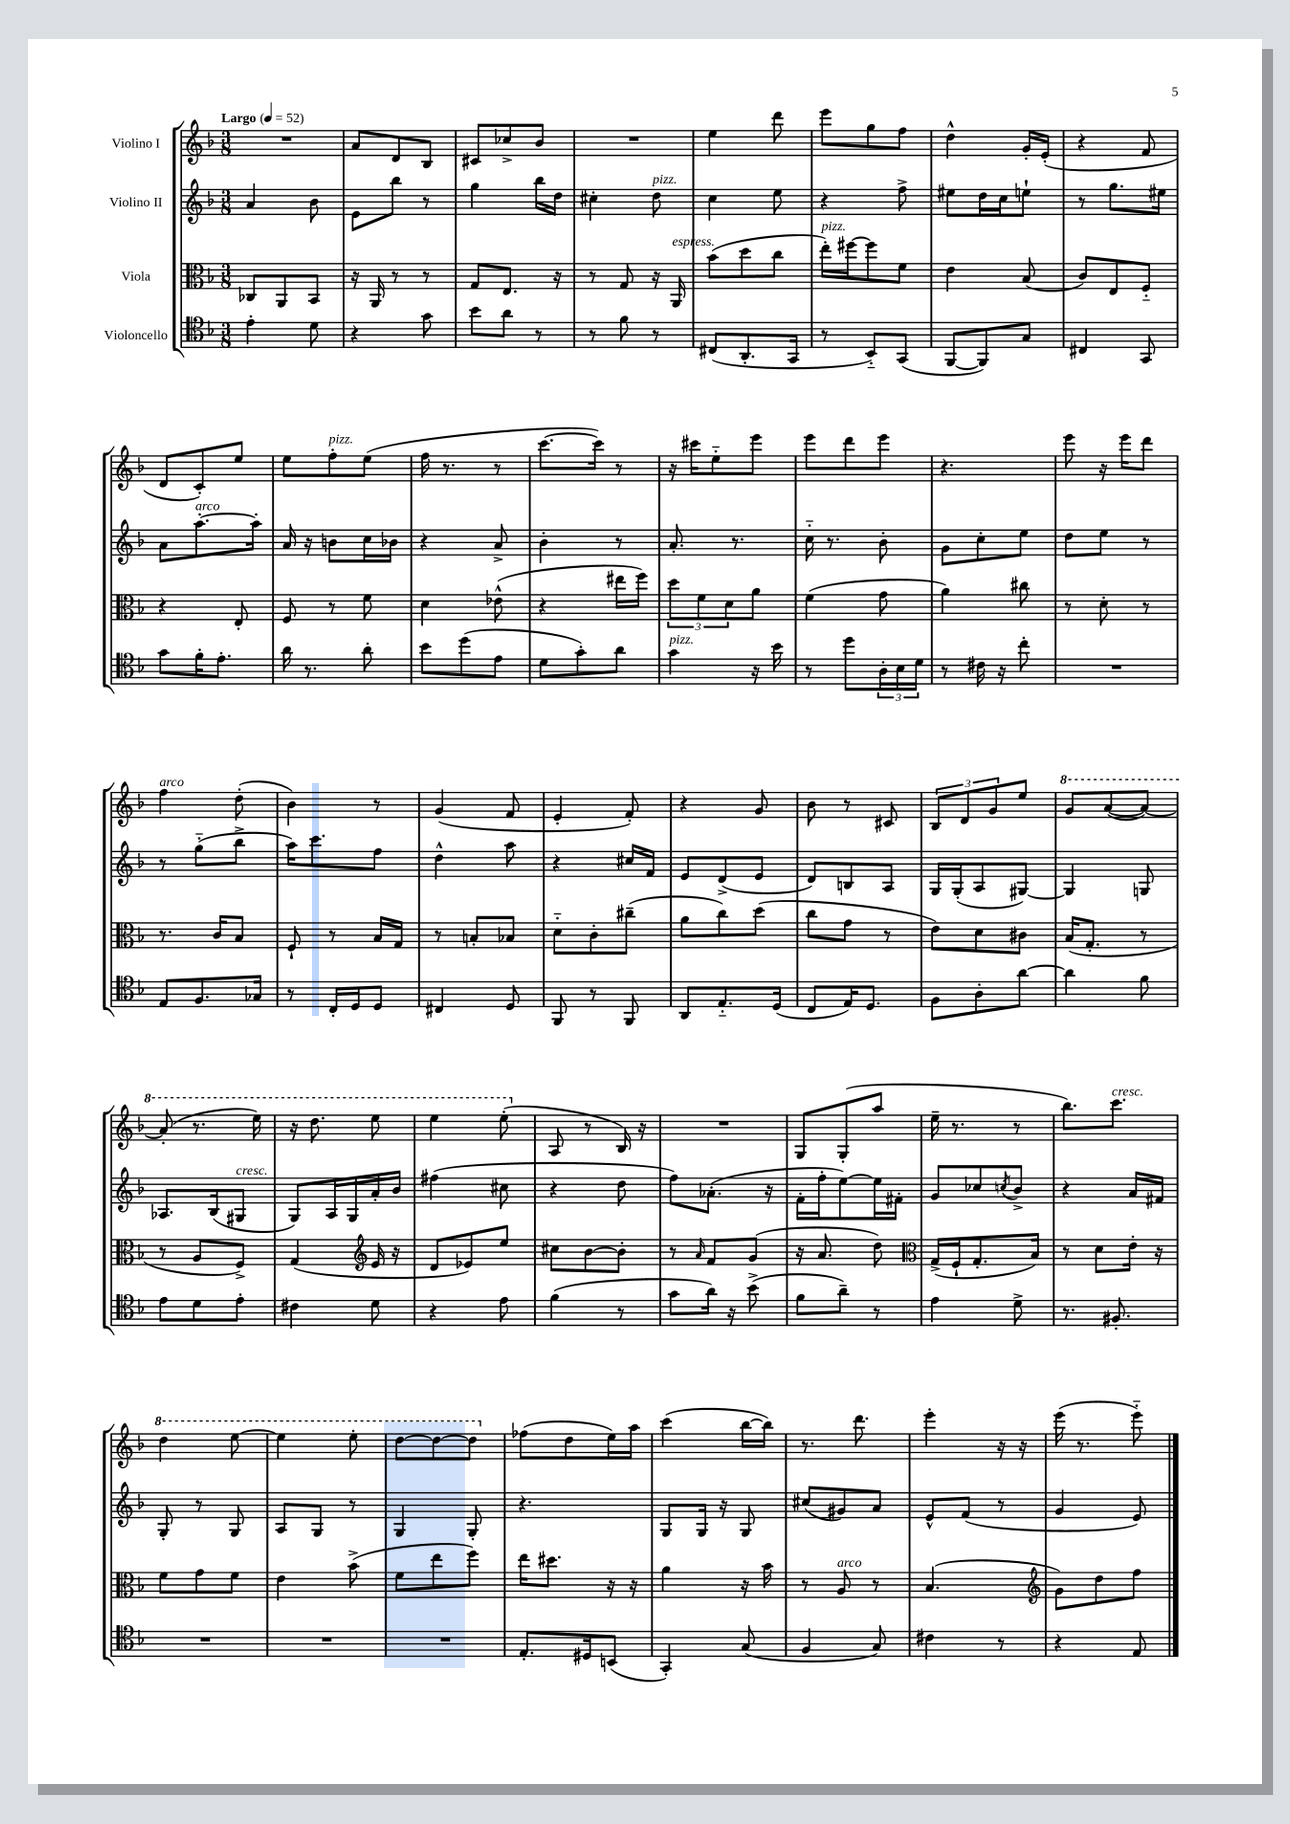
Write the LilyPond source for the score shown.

<<
\new StaffGroup <<
\new Staff = "s0" \with { instrumentName = "Violino I" } {
    \clef treble \key f \major \numericTimeSignature \time 3/8 \tempo "Largo" 4 = 52
    R4. |
    a'8 d'8 bes8 |
    cis'8 ces''8-> bes'8 |
    R4. |
    e''4 d'''8 |
    e'''8 g''8 f''8 |
    d''4-^ g'16-. e'16-.( |
    r4 f'8 |
    d'8 c'8-.) e''8 |
    e''8 f''8-.^\markup { \italic "pizz." } e''8( |
    f''16 r8. r8 |
    c'''8.~ c'''16) r8 |
    r16 cis'''16 e''8-_ e'''8 |
    e'''8 d'''8 e'''8 |
    r4. |
    e'''8 r16 e'''16 d'''8 |
    f''4^\markup { \italic "arco" } d''8-.( |
    bes'4) r8 |
    g'4( f'8 |
    e'4-. f'8-.) |
    r4 g'8 |
    bes'8 r8 cis'8 |
    \tuplet 3/2 { bes8 d'8 g'8 } e''8 |
    \ottava #1 g''8 a''8~( a''8~) |
    a''8-.( r8. e'''16) |
    r16 d'''8. e'''8 |
    e'''4 e'''8-.( \ottava #0 |
    a8 r8 bes16) r16 |
    R4. |
    g8 g8-.( a''8 |
    e''16-- r8. r8 |
    bes''8.) c'''8.^\markup { \italic "cresc." } |
    \ottava #1 d'''4 e'''8~ |
    e'''4 e'''8-. |
    d'''8~ d'''8~ d'''8 \ottava #0 |
    fes''8( d''8 e''16) a''16 |
    c'''4( bes''16~ bes''16) |
    r8. d'''8. |
    e'''4-. r16 r16 |
    e'''16( r8. e'''8-_) \bar "|." |
}
\new Staff = "s1" \with { instrumentName = "Violino II" } {
    \clef treble \key f \major \numericTimeSignature \time 3/8
    a'4 bes'8 |
    e'8 bes''8 r8 |
    g''4 bes''16 d''16 |
    cis''4-. d''8^\markup { \italic "pizz." } |
    c''4 e''8 |
    r4 f''8-> |
    eis''8 d''16 c''16 e''8-! |
    r8 g''8. eis''16 |
    a'8 a''8.~-.^\markup { \italic "arco" } a''16-. |
    a'16 r16 b'8 c''16 bes'16 |
    r4 a'8-> |
    bes'4-. r8 |
    a'8.-. r8. |
    c''16-_ r8. bes'8-. |
    g'8 c''8-. e''8 |
    d''8 e''8 r8 |
    r8 g''8-_( bes''8-> |
    a''16) c'''8. f''8 |
    d''4-^ a''8 |
    r4 cis''16 f'16 |
    e'8 d'8->( e'8 |
    d'8) b8 a8 |
    g16 g16-.( a8 gis8~) |
    gis4 g8 |
    aes8. bes16( gis8^\markup { \italic "cresc." } |
    g8) a16 g16 a'16-. bes'16 |
    fis''4( cis''8 |
    r4 d''8 |
    f''8) aes'8.-.( r16 |
    f'16-. f''16-. e''8~) e''16 fis'16-. |
    g'8 ces''8 \acciaccatura { c''8 } bes'8-> |
    r4 a'16 fis'16 |
    g8-. r8 g8 |
    a8 g8 r8 |
    g4 g8-. |
    r4. |
    g8 g16 r16 g8 |
    cis''8( gis'8) a'8 |
    e'8-^ f'8( r8 |
    g'4 e'8) \bar "|." |
}
\new Staff = "s2" \with { instrumentName = "Viola" } {
    \clef alto \key f \major \numericTimeSignature \time 3/8
    ces8 a,8 bes,8 |
    r16 a,16 r8 r8 |
    g8 e8. r16 |
    r8 g8 r16 a,16^\markup { \italic "espress." } |
    bes'8( d''8 c''8 |
    e''16-.^\markup { \italic "pizz." }) fis''16~ fis''8 f'8 |
    e'4 bes8( |
    c'8) e8 f8-_ |
    r4 e8-. |
    f8 r8 f'8 |
    d'4 ees'8-^( |
    r4 eis''16 f''16) |
    \tuplet 3/2 { d''8 f'8 d'8 } a'8 |
    f'4( g'8 |
    a'4) cis''8 |
    r8 d'8-. r8 |
    r8. c'16 bes8 |
    f8-! r8 bes16 g16 |
    r8 b8-. bes8 |
    d'8-_ c'8-. cis''8--( |
    a'8 c''8) d''8( |
    c''8 g'8 r8 |
    e'8) d'8 cis'8 |
    bes16( g8.-. r8 |
    r8 a8 f8->) |
    g4( \clef treble e'16 r16 |
    d'8 ees'8) e''8 |
    cis''8 bes'8~ bes'8-. |
    r8 \grace { a'16 } f'8 g'8( |
    r16 a'8. d''8) |
    \clef alto g16->( f16-! g8.-. bes16) |
    r8 d'8 e'16-. r16 |
    f'8 g'8 f'8 |
    e'4 bes'8->( |
    f'8 e''8 f''8) |
    e''16 dis''8. r16 r16 |
    a'4 r16 bes'16 |
    r8 a8^\markup { \italic "arco" } r8 |
    bes4.( |
    \clef treble g'8) d''8 f''8 \bar "|." |
}
\new Staff = "s3" \with { instrumentName = "Violoncello" } {
    \clef tenor \key f \major \numericTimeSignature \time 3/8
    e'4-. d'8 |
    r4 g'8 |
    bes'8 a'8 r8 |
    r8 f'8 r8 |
    cis8( a,8.-. g,16 |
    r8 bes,8-_) g,8( |
    f,8~ f,8) g8 |
    cis4 g,8 |
    g'8 f'16-. e'8.-. |
    a'16 r8. a'8-. |
    bes'8 d''8( e'8 |
    d'8 g'8-.) a'8 |
    g'4^\markup { \italic "pizz." } r16 bes'16 |
    r8 d''8 \tuplet 3/2 { a16-. bes16 d'16 } |
    r8 cis'16 r16 c''8-. |
    R4. |
    e8 f8. ges16 |
    r8 c16-. d16 d8 |
    cis4 d8 |
    f,8 r8 f,8 |
    a,8 e8.-_ d16( |
    c8 e16) d8. |
    f8 a8-. a'8~ |
    a'4 f'8 |
    e'8 d'8 e'8-. |
    cis'4 d'8 |
    r4 e'8 |
    f'4( r8 |
    g'8 a'16) r16 bes'8->( |
    f'8 a'8--) r8 |
    e'4 d'8-> |
    r8. fis8.-. |
    R4. |
    R4. |
    R4. |
    e8.-. dis16 b,8( |
    g,4-.) g8( |
    f4 g8) |
    cis'4 r8 |
    r4 e8 \bar "|." |
}
>>
>>
\layout { \context { \Score \remove "Bar_number_engraver" } }
